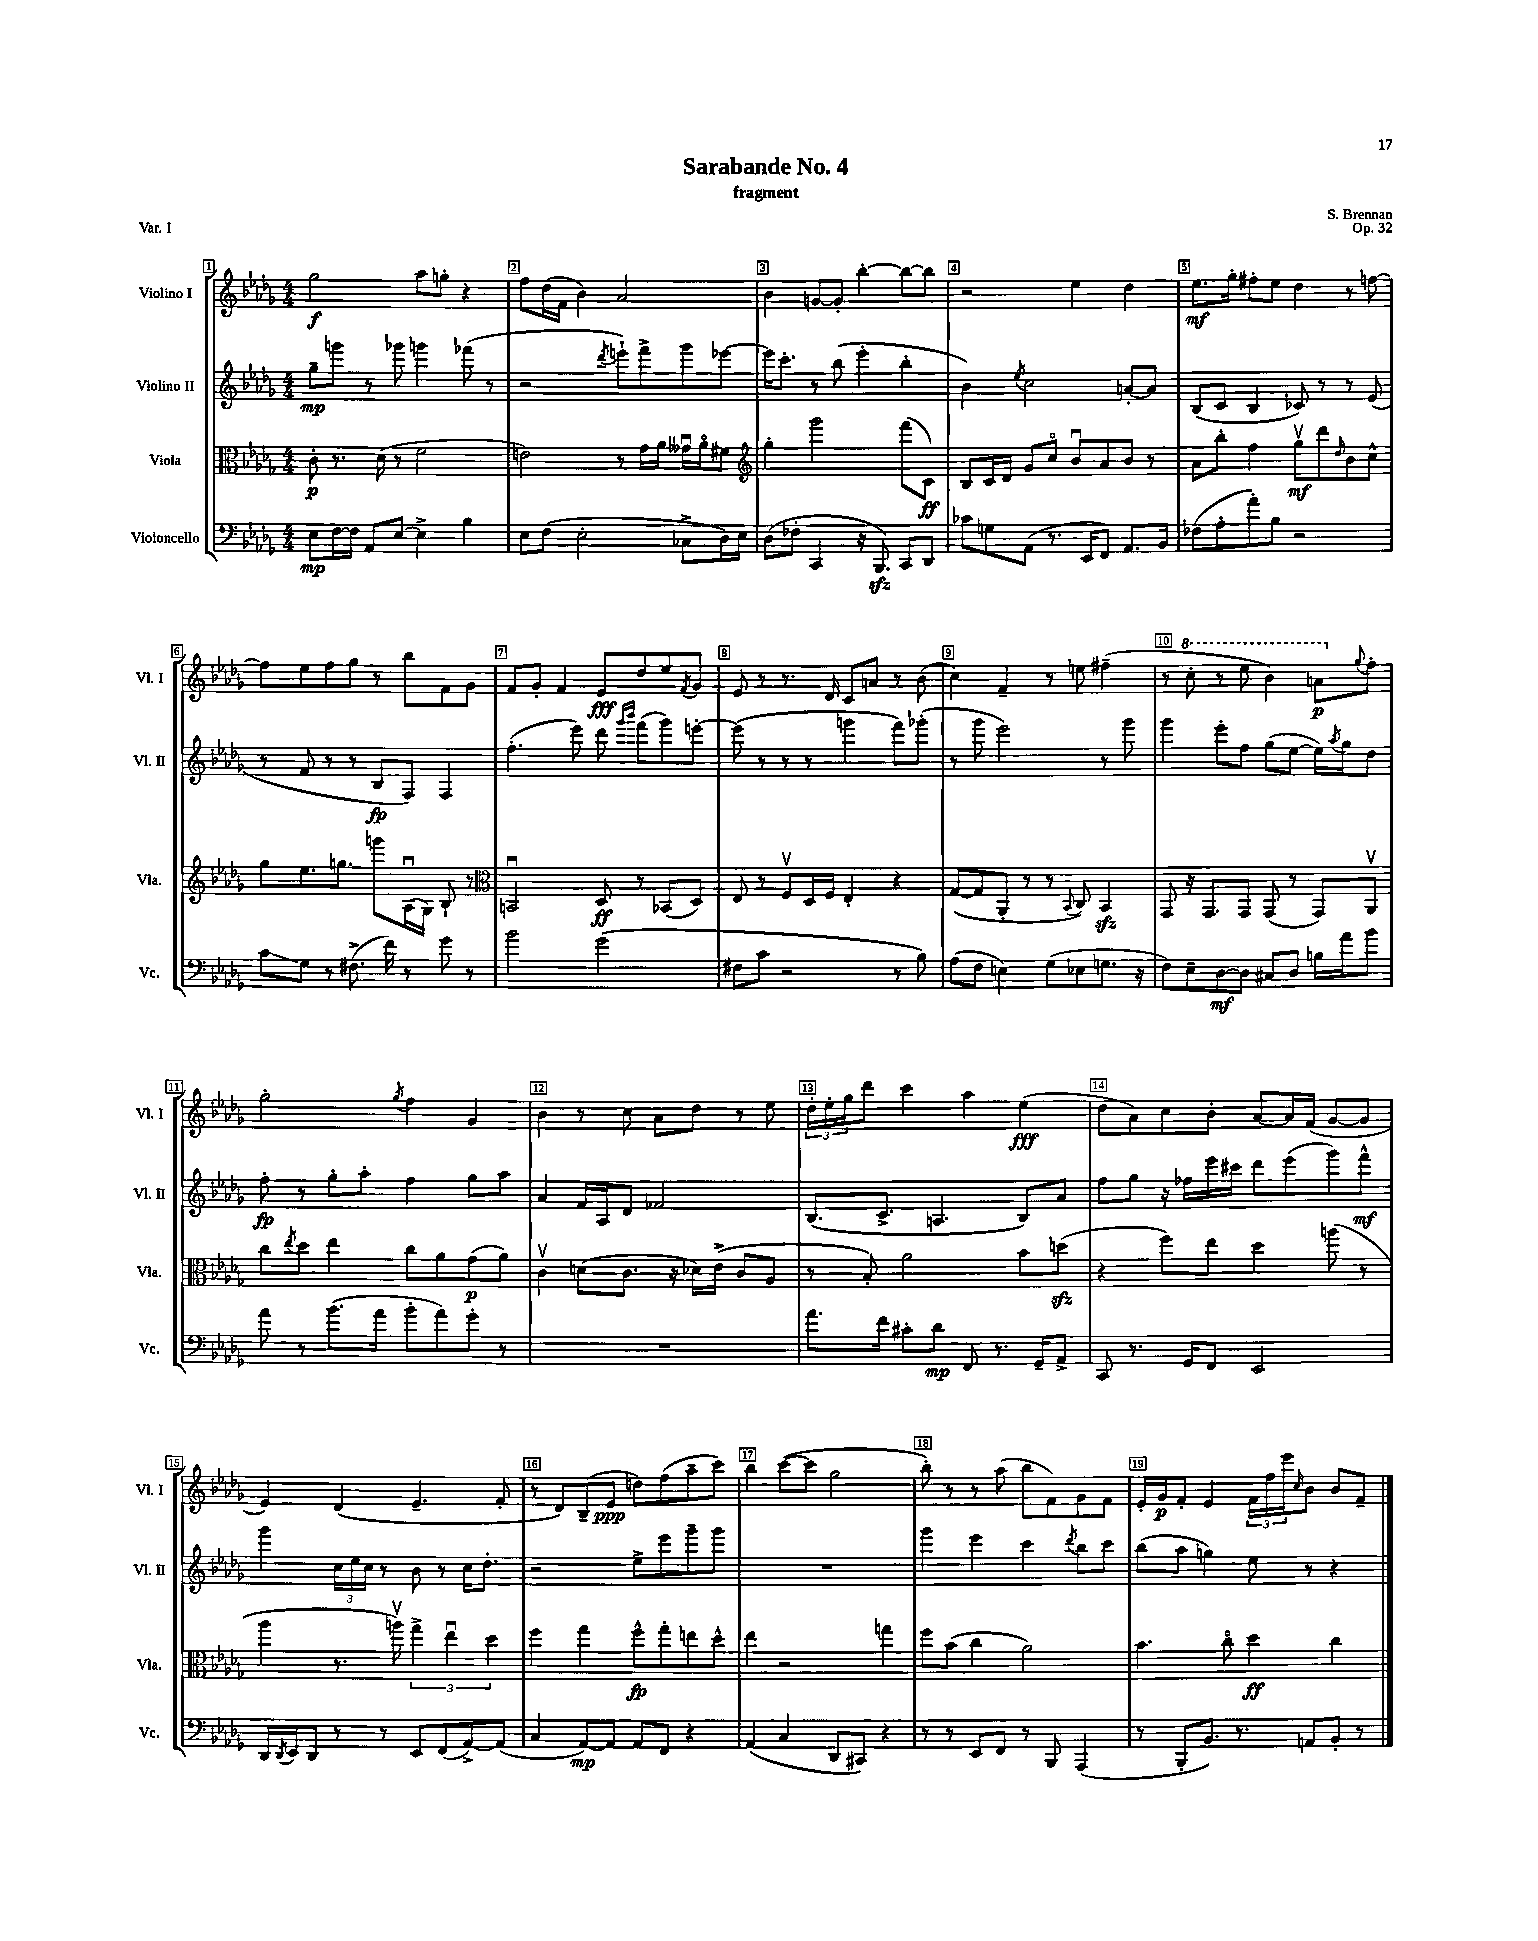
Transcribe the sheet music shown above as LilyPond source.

\header { title = "Sarabande No. 4" composer = "S. Brennan" subtitle = "fragment" opus = "Op. 32" piece = "Var. I" }
<<
\new StaffGroup <<
\new Staff = "s0" \with { instrumentName = "Violino I" shortInstrumentName = "Vl. I" } {
    \clef treble \key des \major \numericTimeSignature \time 4/4
    ges''2\f aes''8 g''8-. r4 |
    f''8 des''16( f'16 bes'4) aes'2 |
    bes'4 g'8~ g'8-. bes''4~-. bes''8~ bes''8 |
    r2 ees''4 des''4 |
    ees''8.\mf ges''16-. fis''8-. ees''8 des''4 r8 f''8~ |
    f''8 ees''8 f''8 ges''8 r8 bes''8 f'8 ges'8 |
    f'8 ges'8-. f'4 ees'8\fff des''8 ees''8 \acciaccatura { f'8 } ges'8 |
    ees'8 r8 r8. des'16 c'8 a'8 r8 bes'8( |
    c''4) f'4-- r8 e''8 fis''4--( |
    r8 \ottava #1 c'''8-. r8 ees'''8 bes''4) a''8\p \ottava #0 \appoggiatura { ges''8 } f''8-. |
    ges''2-. \acciaccatura { ges''8 } f''4 ges'4 |
    bes'4 r8 c''8 aes'8 des''8 r8 ees''8 |
    \tuplet 3/2 { des''16-. ees''16-. ges''16 } des'''8 c'''4 aes''4 ees''4\fff( |
    des''8 aes'8) c''8 bes'8-. aes'8~ aes'16 f'16( ges'8~ ges'8 |
    ees'4) des'4( ees'4.-- f'8-. |
    r8 des'8) bes8--( ees'8\ppp d''8) f''8( aes''8-- c'''8) |
    bes''4 c'''8~( c'''8 ges''2 |
    bes''8-.) r8 r8 aes''8( bes''8 f'8) ges'8 f'8 |
    ees'16-. ges'16\p f'8-. ees'4 \tuplet 3/2 { f'16 f''16 ees'''16 } \grace { c''16 } bes'8 bes'8 f'8-- \bar "|." |
}
\new Staff = "s1" \with { instrumentName = "Violino II" shortInstrumentName = "Vl. II" } {
    \clef treble \key des \major \numericTimeSignature \time 4/4
    ges''8--\mp g'''8 r8 ges'''8 g'''4 fes'''8( r8 |
    r2 \acciaccatura { des'''8 } e'''8-!) f'''8-> ges'''8 ees'''8~ |
    ees'''16 c'''8.-. r8 bes''8( ees'''4-. bes''4-. |
    bes'4) \acciaccatura { ees''8 } c''2 a'8~-. a'8 |
    bes8( c'8 bes4 ces'8) r8 r8 ees'8( |
    r8 f'8 r8 r8 bes8\fp f8) f4 |
    f''4.-.( ees'''8) des'''8 \grace { ges'''16 bes'''16 } f'''8( ges'''8) e'''8~-. |
    e'''8( r8 r8 r8 g'''4 f'''8) ges'''8-.( |
    r8 ges'''8 ees'''2) r8 ges'''8 |
    ges'''4 ees'''8-. f''8 ges''8( ees''8~ ees''16) \acciaccatura { aes''8 } ges''16 des''8 |
    f''8-.\fp r8 ges''8-. aes''8-. f''4 ges''8 aes''8 |
    aes'4 f'16 aes16 des'8 fes'2 |
    bes8.( c'8.-> a4. bes8) aes'8 |
    f''8 ges''8 r16 fes''16 ees'''16 cis'''16 des'''8 ees'''8( ges'''8) f'''8-^\mf |
    ges'''4 \tuplet 3/2 { c''16 ees''16 c''16 } r8 bes'8 r8 c''16 des''8.-. |
    r2 ees''8-> ees'''8 ges'''8-- ges'''8 |
    R1 |
    ges'''4 ees'''4 c'''4 \acciaccatura { des'''8 } bes''8 c'''8 |
    bes''8( aes''8 g''4) ees''8 r8 r4 \bar "|." |
}
\new Staff = "s2" \with { instrumentName = "Viola" shortInstrumentName = "Vla." } {
    \clef alto \key des \major \numericTimeSignature \time 4/4
    c'8-.\p r8. des'16( r8 f'2 |
    e'2) r8 ges'16 aes'16 geses'16\downbow aes'16\flageolet fis'8 |
    \clef treble ges''4-. ges'''2 f'''8( c'8\ff) |
    bes8 c'16 des'16 ges'8 c''8\flageolet bes'8\downbow aes'8 bes'8 r8 |
    aes'8 bes''8-. f''4 ges''8\upbow\mf des'''8 \grace { des''16 } bes'8 c''8-^ |
    ges''8 ees''8. g''8. g'''8 aes16\downbow( ges16) bes8-! r8 |
    \clef alto b,2\downbow des8\ff r8 bes,8( des8) |
    ees8 r8 f8\upbow des16 f16 ees4-. r4 |
    ges8~( ges8 aes,8-. r8 r8 \appoggiatura { bes,8 } c8) bes,4\sfz |
    ges,8 r16 ges,8. ges,8 ges,8( r8 ges,8) aes,8\upbow |
    c''8 \acciaccatura { ees''8 } des''8 ees''4 c''8 aes'8 ges'8\p( aes'8) |
    c'4\upbow d'8( c'8. r16 des'16) ees'16->( c'8 aes8 |
    r8 bes8-.) aes'2 bes'8 d''8\sfz( |
    r4 f''8) ees''8 des''4 a''8( r8 |
    aes''4 r8. a''16\upbow) \tuplet 3/2 { ges''4-> ees''4\downbow des''4 } |
    f''4 ges''4 f''8-^\fp ges''8-. e''8 des''8-^ |
    ees''4 r2 g''4 |
    f''8 bes'8( c''4 aes'2) |
    bes'4. c''8\flageolet des''4\ff c''4 \bar "|." |
}
\new Staff = "s3" \with { instrumentName = "Violoncello" shortInstrumentName = "Vc." } {
    \clef bass \key des \major \numericTimeSignature \time 4/4
    ees8\mp f16~ f16 aes,8 ees8~ ees4-> bes4 |
    ees8 f8( ees2-. ces8-> des16) ees16 |
    des8( fes8-. c,4 r16 bes,,8.\sfz) c,8 des,8 |
    ces'8 g8 aes,8( r8. ees,16 f,8) aes,8. bes,16 |
    fes8( aes8-. aes'8-.) bes8 r2 |
    c'8\glissando ges8 r8 fis8.->( f'16) r8 ges'8 r8 |
    bes'2 ges'2( |
    fis8 c'8 r2 r8 bes8) |
    aes8( f8 e4) ges8( ees8 g8. r16 |
    f8) ees8-- des8~\mf des8 cis8 des8 b16 aes'16 bes'8 |
    aes'8 r8 bes'8.( aes'16 bes'8-. aes'8) ges'8-. r8 |
    R1 |
    aes'8. f'16 cis'8-. des'8\mp f,8 r8. ges,16-- aes,8-> |
    c,8 r8. ges,16 f,8 ees,2 |
    des,16 \acciaccatura { des,8 } ees,16 des,8 r8 r8 ees,8 f,8( aes,8~->) aes,8( |
    c4 aes,8~\mp) aes,8 aes,8 f,8 r4 |
    aes,4( c4 des,8 cis,8) r4 |
    r8 r8 ees,8 f,8 r8 bes,,8 aes,,4( |
    r8 bes,,8-. bes,8.) r8. a,8 bes,8-. r8 \bar "|." |
}
>>
>>
\layout { \context { \Score \override BarNumber.break-visibility = ##(#f #t #t) barNumberVisibility = #all-bar-numbers-visible \override BarNumber.stencil = #(make-stencil-boxer 0.1 0.3 ly:text-interface::print) } }
